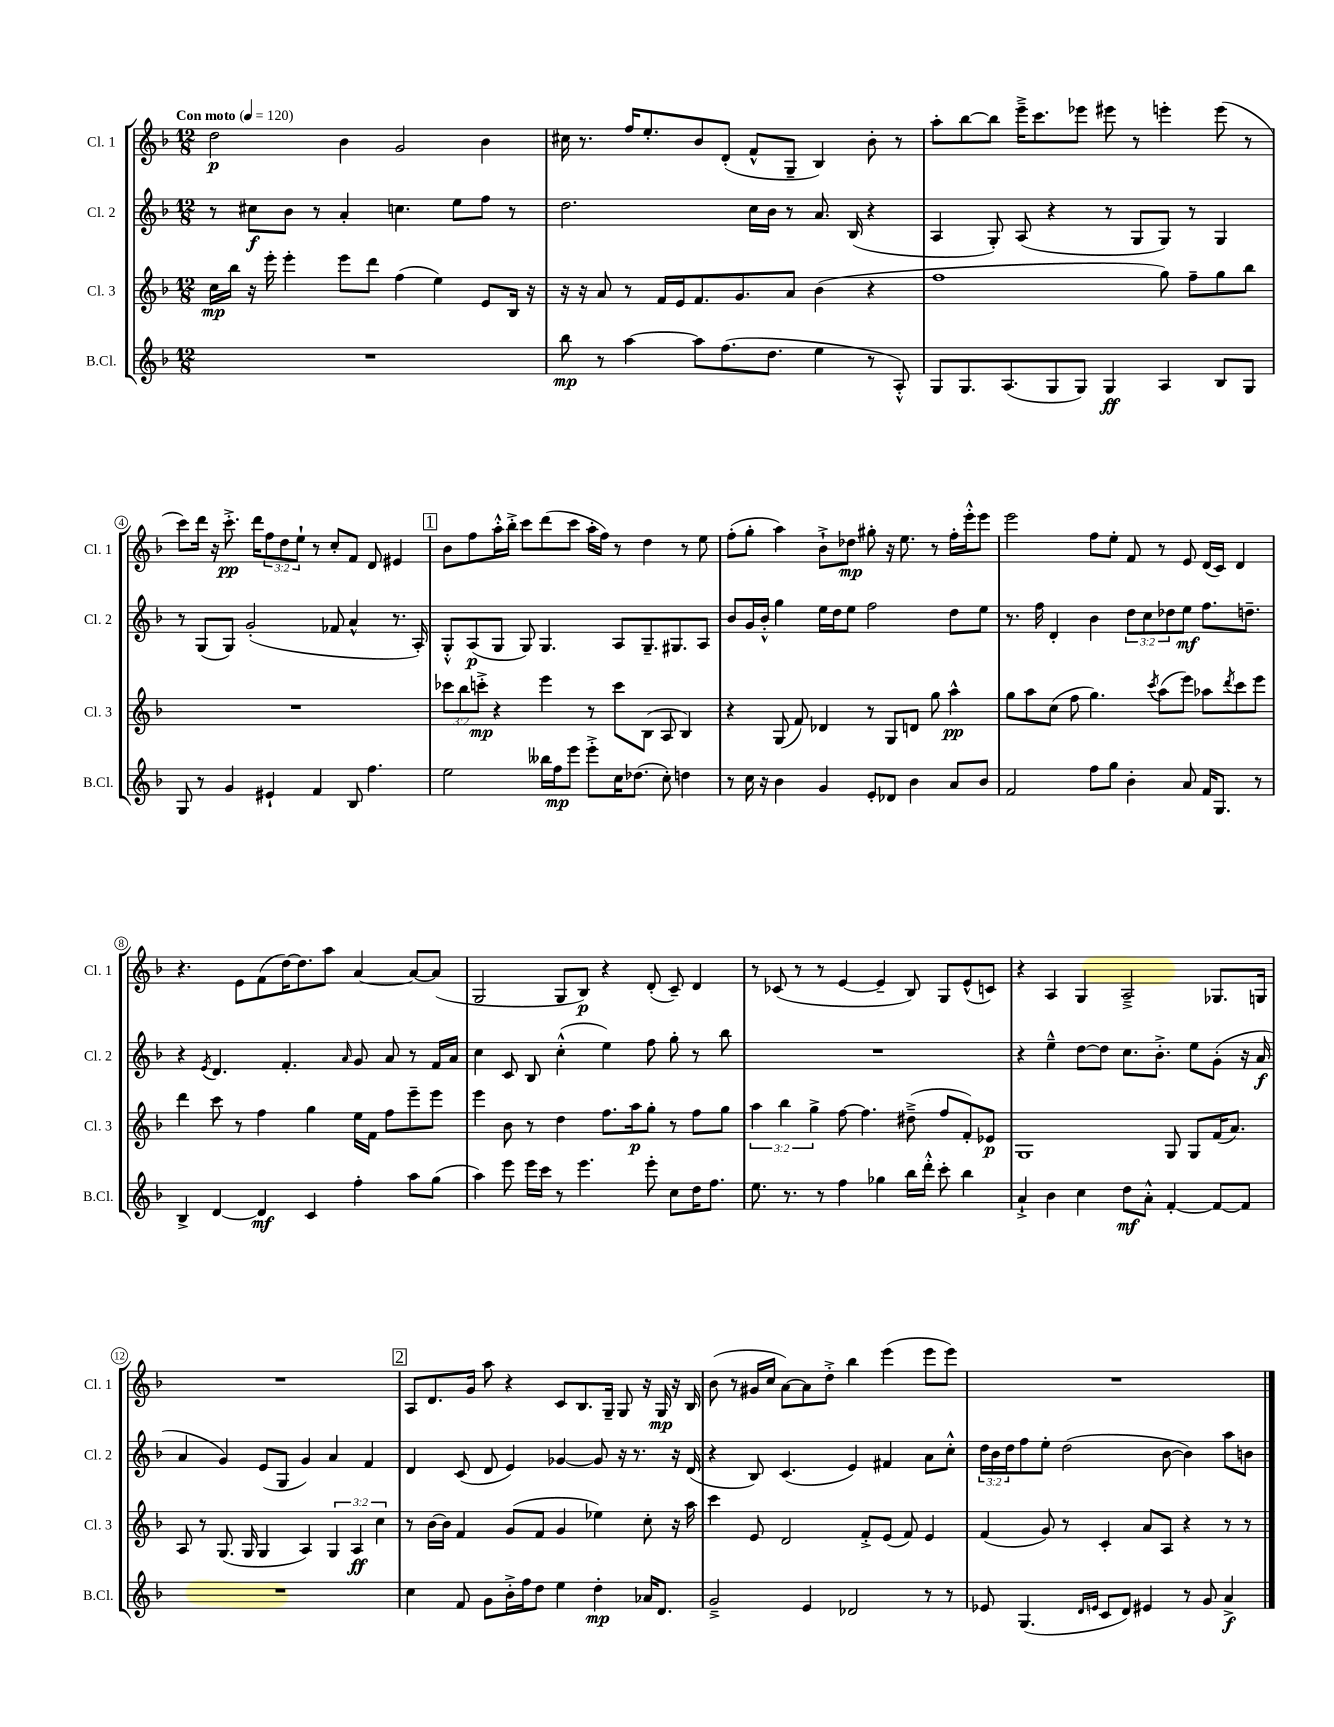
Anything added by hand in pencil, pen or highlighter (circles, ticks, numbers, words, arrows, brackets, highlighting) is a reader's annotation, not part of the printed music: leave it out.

**kern	**dynam	**kern	**dynam	**kern	**dynam	**kern	**dynam
*part4	*part4	*part3	*part3	*part2	*part2	*part1	*part1
*staff4	*staff4	*staff3	*staff3	*staff2	*staff2	*staff1	*staff1
*I"B.Cl.	*	*I"Cl. 3	*	*I"Cl. 2	*	*I"Cl. 1	*
*I'B.Cl.	*	*I'Cl. 3	*	*I'Cl. 2	*	*I'Cl. 1	*
*clefG2	*	*clefG2	*	*clefG2	*	*clefG2	*
*k[b-]	*	*k[b-]	*	*k[b-]	*	*k[b-]	*
*M12/8	*	*M12/8	*	*M12/8	*	*M12/8	*
*MM120	*	*MM120	*	*MM120	*	*MM120	*
=1	=1	=1	=1	=1	=1	=1	=1
!	!	!	!	!	!	!LO:TX:a:B:t=Con moto	!
1.r	.	16cc\LL	mp	8r	.	2dd\	p
.	.	16bb-\JJ	.	.	.	.	.
.	.	16r	.	8cc#X\L	f	.	.
.	.	16eee'\	.	.	.	.	.
.	.	4eee'\	.	8b-\J	.	.	.
.	.	.	.	8r	.	.	.
.	.	8eee\L	.	4a'/	.	4b-\	.
.	.	8ddd\J	.	.	.	.	.
.	.	(4ff\	.	4.ccn\	.	2g/	.
.	.	4ee\)	.	.	.	.	.
.	.	.	.	8ee\L	.	.	.
.	.	8e/L	.	8ff\J	.	4b-\	.
.	.	16B-/Jk	.	8r	.	.	.
.	.	16r	.	.	.	.	.
=2	=2	=2	=2	=2	=2	=2	=2
8bb-\	mp	16r	.	2.dd\	.	16cc#X\	.
.	.	16r	.	.	.	8.r	.
8r	.	8a/	.	.	.	.	.
[4aa\	.	8r	.	.	.	16ff/KL	.
.	.	.	.	.	.	8.ee'/	.
.	.	16f/LL	.	.	.	.	.
.	.	16e/J	.	.	.	.	.
8aa\L]	.	8.f/	.	.	.	8b-/	.
(8.ff\	.	.	.	.	.	(8d'/J	.
.	.	8.g/	.	.	.	.	.
.	.	.	.	16cc\LL	.	8f^^/L	.
8.dd\J	.	.	.	16b-\JJ	.	.	.
.	.	8a/J	.	8r	.	8G~/J	.
4ee\	.	(4b-\	.	8.a/	.	4B-/)	.
.	.	.	.	(16B-/	.	.	.
8r	.	4r	.	4r	.	8b-'\	.
8A'^^/)	.	.	.	.	.	8r	.
=3	=3	=3	=3	=3	=3	=3	=3
8G/L	.	1ff	.	4A/	.	8aa'\L	.
8.G/	.	.	.	.	.	[8bb-\	.
.	.	.	.	8G'/)	.	8bb-\J]	.
(8.A/	.	.	.	.	.	.	.
.	.	.	.	(8A/	.	16eee~^\KL	.
.	.	.	.	.	.	8.ccc\	.
8G/	.	.	.	4r	.	.	.
8G/J)	.	.	.	.	.	8eee-X\J	.
4G/	ff	.	.	8r	.	8eee#X\	.
.	.	.	.	8G/L	.	8r	.
4A/	.	8gg\)	.	8G/J)	.	4eeen'\	.
.	.	8ff~\L	.	8r	.	.	.
8B-/L	.	8gg\	.	4G/	.	(8eee\	.
8G/J	.	8bb-\J	.	.	.	8r	.
!!LO:LB:g=z
=4	=4	=4	=4	=4	=4	=4	=4
8G/	.	1.r	.	8r	.	8ccc\L)	.
8r	.	.	.	(8G/L	.	16ddd\Jk	.
.	.	.	.	.	.	16r	.
4g/	.	.	.	8G/J)	.	8.ccc'^\	pp
.	.	.	.	(2g'/	.	.	.
.	.	.	.	.	.	16ddd\KL	.
4e#X`/	.	.	.	.	.	12ff\	.
.	.	.	.	.	.	12dd\	.
.	.	.	.	.	.	12ee`\J	.
4f/	.	.	.	.	.	8r	.
.	.	.	.	8f-X/	.	8cc'/L	.
8B-/	.	.	.	4a^^/	.	8f/J	.
4.ff\	.	.	.	.	.	8d/	.
.	.	.	.	8.r	.	4e#X/	.
.	.	.	.	16A'/)	.	.	.
!!LO:REH:place=s1:t=1
=5	=5	=5	=5	=5	=5	=5	=5
2ee\	.	12ccc-X\L	.	8G'^^/L	.	8b-\L	.
.	.	12bb-\	.	.	.	.	.
.	.	.	.	(8A/	p	8ff\	.
.	.	12cccn'^\J	mp	.	.	.	.
.	.	4r	.	8G/J	.	16aa'^^\L	.
.	.	.	.	.	.	16bb-'^\JJ	.
.	.	.	.	8G/)	.	8ccc\L	.
16bb--X\LL	.	4eee\	.	4.G/	.	(8ddd\	.
16ff\J	mp	.	.	.	.	.	.
8eee\J	.	.	.	.	.	8ccc\J	.
8eee'^\L	.	8r	.	.	.	16aa'\LL	.
.	.	.	.	.	.	16ff\JJ)	.
16cc\K	.	8ccc\L	.	8A/L	.	8r	.
(8.dd-X\J	.	.	.	.	.	.	.
.	.	(8B-\J	.	8.G~/	.	4dd\	.
8cc'\)	.	8A/	.	.	.	.	.
.	.	.	.	8.G#X/	.	.	.
4ddn\	.	4B-/)	.	.	.	8r	.
.	.	.	.	8A/J	.	8ee\	.
=6	=6	=6	=6	=6	=6	=6	=6
8r	.	4r	.	8b-/L	.	(8ff'\L	.
16cc\	.	.	.	16g/L	.	8gg'\J	.
16r	.	.	.	16b-'^^/JJ	.	.	.
4b-\	.	(8G/	.	4gg\	.	4aa\)	.
.	.	8f/)	.	.	.	.	.
4g/	.	4d-X/	.	16ee\LL	.	8b-`^\L	.
.	.	.	.	16dd\J	.	.	.
.	.	.	.	8ee\J	.	8dd-X\J	mp
8e'/L	.	8r	.	2ff\	.	8gg#X'\	.
8d-X/J	.	8G/L	.	.	.	16r	.
.	.	.	.	.	.	8.ee\	.
4b-\	.	8dn/J	.	.	.	.	.
.	.	8gg\	.	.	.	8r	.
8a/L	.	4aa^^\	pp	8dd\L	.	16ff'\LL	.
.	.	.	.	.	.	16eee'^^\J	.
8b-/J	.	.	.	8ee\J	.	8eee\J	.
=7	=7	=7	=7	=7	=7	=7	=7
2f/	.	8gg\L	.	8.r	.	2eee\	.
.	.	8aa\	.	.	.	.	.
.	.	.	.	16ff\	.	.	.
.	.	(8cc\J	.	4d'/	.	.	.
.	.	8ff\	.	.	.	.	.
8ff\L	.	4.gg\)	.	4b-\	.	8ff\L	.
8gg\J	.	.	.	.	.	8ee'\J	.
4b-'\	.	.	.	12dd\L	.	8f/	.
.	.	.	.	12cc\	.	.	.
.	.	8qccc/	.	.	.	.	.
.	.	(8aa\L	.	.	.	8r	.
.	.	.	.	12dd-X\	.	.	.
8a/	.	8eee\J)	.	8ee\J	mf	8e/	.
16f/KL	.	8aa-X\L	.	8.ff\L	.	(16d/LL	.
8.G/J	.	.	.	.	.	16c/JJ)	.
.	.	8qddd/	.	.	.	.	.
.	.	8ccc\	.	.	.	4d/	.
.	.	.	.	8.ddn~\J	.	.	.
8r	.	8eee\J	.	.	.	.	.
!!LO:LB:g=z
=8	=8	=8	=8	=8	=8	=8	=8
4B-^/	.	4ddd\	.	4r	.	4.r	.
.	.	.	.	8qe/	.	.	.
[4d/	.	8ccc\	.	4.d/	.	.	.
.	.	8r	.	.	.	8e\L	.
4d/]	mf	4ff\	.	.	.	(8f\	.
.	.	.	.	4.f'/	.	[16dd\K)	.
.	.	.	.	.	.	8.dd\]	.
4c/	.	4gg\	.	.	.	.	.
.	.	.	.	.	.	8aa\J	.
.	.	.	.	16qqa/	.	.	.
4ff'\	.	16ee\LL	.	8g/	.	[4a/	.
.	.	16f\JJ	.	.	.	.	.
.	.	8ff\L	.	8a/	.	.	.
8aa\L	.	8eee~\	.	8r	.	8a/L_	.
(8gg\J	.	8eee\J	.	16f/LL	.	(8a/J]	.
.	.	.	.	16a/JJ	.	.	.
=9	=9	=9	=9	=9	=9	=9	=9
4aa\)	.	4eee\	.	4cc\	.	2G/	.
8eee\	.	8b-\	.	8c/	.	.	.
16eee\LL	.	8r	.	8B-/	.	.	.
16ccc\JJ	.	.	.	.	.	.	.
8r	.	4dd\	.	(4cc'^^\	.	8G/L	.
4.eee\	.	.	.	.	.	8B-/J)	p
.	.	8.ff\L	.	4ee\)	.	4r	.
.	.	16aa\k	p	.	.	.	.
8eee'\	.	8gg'\J	.	8ff\	.	(8d'/	.
8cc\L	.	8r	.	8gg'\	.	8c~/)	.
16dd\K	.	8ff\L	.	8r	.	4d/	.
8.ff\J	.	.	.	.	.	.	.
.	.	8gg\J	.	8bb-\	.	.	.
=10	=10	=10	=10	=10	=10	=10	=10
8.ee\	.	6aa\	.	1.r	.	8r	.
.	.	.	.	.	.	(8c-X/	.
.	.	6bb-\	.	.	.	.	.
8.r	.	.	.	.	.	.	.
.	.	.	.	.	.	8r	.
.	.	6gg^\	.	.	.	.	.
8r	.	.	.	.	.	8r	.
4ff\	.	[8ff\	.	.	.	[4e/	.
.	.	4.ff\]	.	.	.	.	.
4gg-X\	.	.	.	.	.	4e~/]	.
16bb-\LL	.	(8dd#X~^\	.	.	.	8B-/)	.
16ddd'^^\JJ	.	.	.	.	.	.	.
8ccc'\	.	8ff/L	.	.	.	8G/L	.
4bb-\	.	8f'/)	.	.	.	(8e^^/	.
.	.	8e-X/J	p	.	.	8cn/J)	.
=11	=11	=11	=11	=11	=11	=11	=11
4a`^/	.	1G	.	4r	.	4r	.
4b-\	.	.	.	4ee~^^\	.	4A/	.
4cc\	.	.	.	[8dd\L	.	4G/	.
.	.	.	.	8dd\J]	.	.	.
8dd\L	mf	.	.	8.cc\L	.	2A~^/	.
8a'^^\J	.	.	.	.	.	.	.
.	.	.	.	8.b-'^\J	.	.	.
[4f'/	.	8G/	.	.	.	.	.
.	.	8G/L	.	8ee\L	.	.	.
8f/L_	.	(16f/K	.	(8g'\J	.	8.G-X/L	.
.	.	8.a/J)	.	.	.	.	.
8f/J]	.	.	.	16r	.	.	.
.	.	.	.	16a/	f	16Gn/Jk	.
!!LO:LB:g=z
=12	=12	=12	=12	=12	=12	=12	=12
1.r	.	8A/	.	4a/	.	1.r	.
.	.	8r	.	.	.	.	.
.	.	(8.G/	.	4g/)	.	.	.
.	.	16G/	.	.	.	.	.
.	.	4G/	.	(8e/L	.	.	.
.	.	.	.	8G/J	.	.	.
.	.	4A/)	.	4g/)	.	.	.
.	.	6G/	.	4a/	.	.	.
.	.	6A/	ff	.	.	.	.
.	.	.	.	4f/	.	.	.
.	.	6cc\	.	.	.	.	.
!!LO:REH:place=s1:t=2
=13	=13	=13	=13	=13	=13	=13	=13
4cc\	.	8r	.	4d/	.	8A/L	.
.	.	[16b-\LL	.	.	.	8.d/	.
.	.	16b-\JJ]	.	.	.	.	.
8f/	.	4f/	.	(8c/	.	.	.
.	.	.	.	.	.	16g/Jk	.
8g\L	.	.	.	8d/	.	8aa\	.
16b-'^\L	.	(8g/L	.	4e/)	.	4r	.
16ff\J	.	.	.	.	.	.	.
8dd\J	.	8f/J	.	.	.	.	.
4ee\	.	4g/	.	[4g-X/	.	8c/L	.
.	.	.	.	.	.	8.B-/	.
4dd'\	mp	4ee-X\)	.	8g-/]	.	.	.
.	.	.	.	.	.	16G~/Jk	.
.	.	.	.	16r	.	8G/	.
.	.	.	.	8.r	.	.	.
16a-X/KL	.	8cc'\	.	.	.	16r	.
8.d/J	.	.	.	.	.	16G/	mp
.	.	16r	.	16r	.	16r	.
.	.	16aa\	.	(16d/	.	16B-/	.
=14	=14	=14	=14	=14	=14	=14	=14
2g~^/	.	4ccc\	.	4r	.	(8b-\	.
.	.	.	.	.	.	8r	.
.	.	8e/	.	8B-/)	.	16g#X/LL	.
.	.	.	.	.	.	16cc/JJ	.
.	.	2d/	.	(4.c/	.	[8a\L)	.
4e/	.	.	.	.	.	8a\]	.
.	.	.	.	.	.	8dd'^\J	.
2d-X/	.	.	.	4e/)	.	4bb-\	.
.	.	8f'^/L	.	.	.	.	.
.	.	(8e/J	.	4f#X/	.	(4eee\	.
.	.	8f/)	.	.	.	.	.
8r	.	4e/	.	8a\L	.	8eee\L	.
8r	.	.	.	8cc'^^\J	.	8eee\J)	.
=15	=15	=15	=15	=15	=15	=15	=15
8e-X/	.	(4f/	.	24dd\LL	.	1.r	.
.	.	.	.	24b-\	.	.	.
.	.	.	.	24dd\J	.	.	.
(4.G/	.	.	.	8ff\	.	.	.
.	.	8g/)	.	8ee'\J	.	.	.
.	.	8r	.	(2dd\	.	.	.
16qqd/LL	.	.	.	.	.	.	.
16qqen/JJ	.	.	.	.	.	.	.
8c/L	.	4c'/	.	.	.	.	.
8d/J)	.	.	.	.	.	.	.
4e#X/	.	8a/L	.	.	.	.	.
.	.	8A/J	.	[8b-\	.	.	.
8r	.	4r	.	4b-\])	.	.	.
8g/	.	.	.	.	.	.	.
4a^/	f	8r	.	8aa\L	.	.	.
.	.	8r	.	8bn\J	.	.	.
==	==	==	==	==	==	==	==
*-	*-	*-	*-	*-	*-	*-	*-
